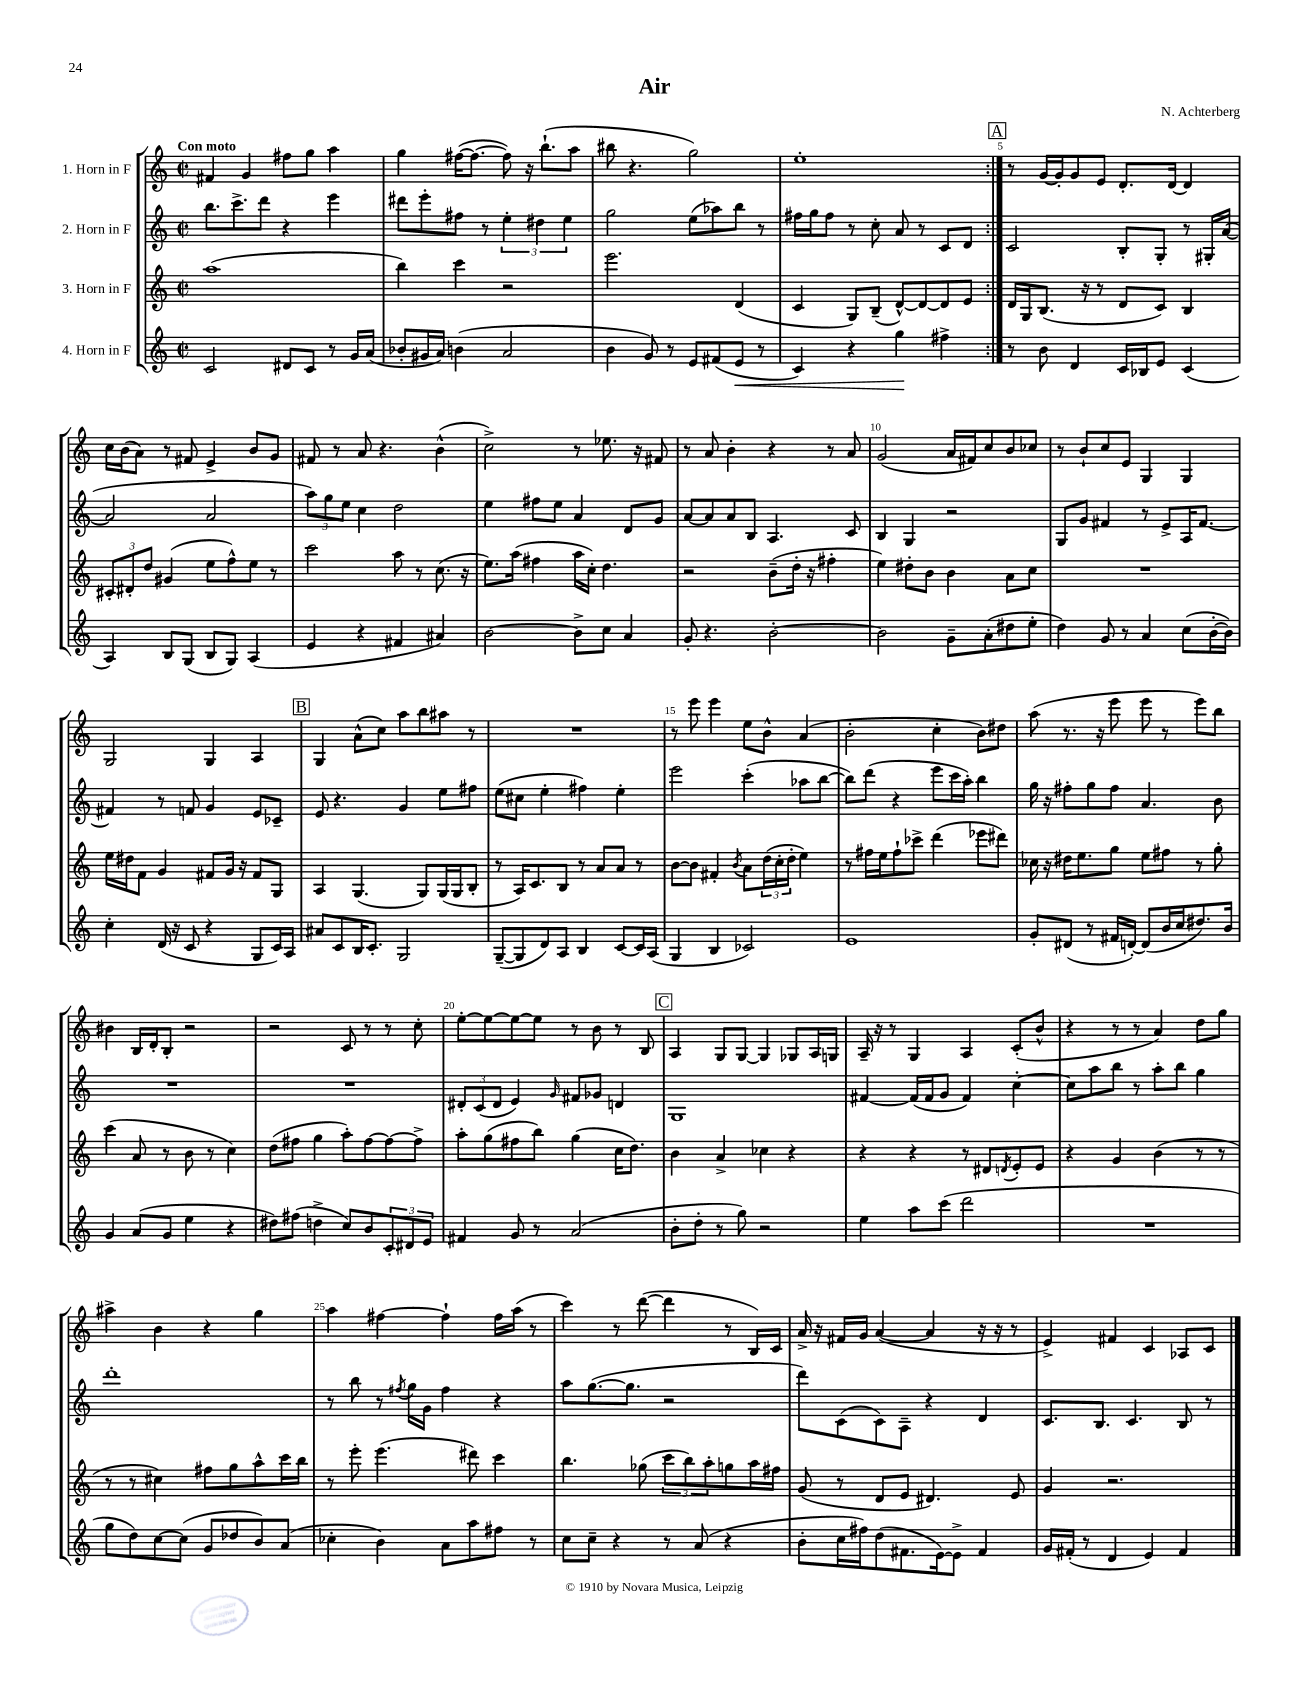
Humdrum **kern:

**kern	**kern	**kern	**kern
*staff4	*staff3	*staff2	*staff1
*clefG2	*clefG2	*clefG2	*clefG2
*k[]	*k[]	*k[]	*k[]
*M2/2	*M2/2	*M2/2	*M2/2
*met(c|)	*met(c|)	*met(c|)	*met(c|)
2c	(1aa	8.bb	4f#
.	.	8.ccc^	.
.	.	.	4g
.	.	8ddd	.
8d#	.	4r	8ff#
8c	.	.	8gg
8r	.	4eee	4aa
16g	.	.	.
(16a	.	.	.
=	=	=	=
8b-'	4bb)	8ddd#	4gg
16g#	.	8eee'	.
16a)	.	.	.
(4b	4ccc	8ff#	([16ff#
.	.	.	8.ff#_
.	.	8r	.
2a	2r	6ee'	8ff#])
.	.	.	16r
.	.	6dd#	.
.	.	.	(8.bb`
.	.	6ee	.
.	.	.	8aa
=	=	=	=
4b	2.eee	2gg	8bb#
.	.	.	4.r
8g)	.	.	.
8r	.	.	.
8e	.	(8ee	2gg)
(8f#	.	8aa-)	.
8e	(4d	8bb	.
8r	.	8r	.
=	=	=	=
4c)	4c	16ff#	1ee'
.	.	16gg	.
.	.	8ff#	.
4r	8G)	8r	.
.	(8B~	8cc'	.
4gg	[8d^^)	8a	.
.	8d_	8r	.
4ff#^	8d]	8c	.
.	8e	8d	.
=:|!	=:|!	=:|!	=:|!
8r	16d	2c	8r
.	16G	.	.
8b	(8.B	.	[16g
.	.	.	16g']
4d	.	.	8g
.	16r	.	.
.	8r	.	8e
16c	8d	8B'	8.d'
16B-	.	.	.
8e	8c)	8G'	.
.	.	.	[16d
(4c	4B	8r	4d]
.	.	16G#'	.
.	.	([16a	.
=	=	=	=
4A)	12c#'	2a]	16cc
.	.	.	(16b
.	12d#'	.	.
.	.	.	8a)
.	12dd	.	.
8B	(4g#	.	8r
(8G	.	.	8f#
8B	8ee	2a	4e^
8G)	8ff^^)	.	.
(4A	8ee	.	8b
.	8r	.	8g
=	=	=	=
4e	2ccc	12aa)	8f#
.	.	12gg	.
.	.	.	8r
.	.	12ee	.
4r	.	4cc	8a
.	.	.	4.r
4f#	8aa	2dd	.
.	8r	.	.
4a#)	(8.cc	.	(4b^^
.	16r	.	.
=	=	=	=
[2b	8.ee)	4ee	2cc^)
.	(16aa	.	.
.	4ff#	8ff#	.
.	.	8ee	.
8b^]	16aa	4a	8r
.	16cc')	.	.
8cc	4.dd	.	8.ee-
4a	.	8d	.
.	.	.	16r
.	.	8g	8f#
=	=	=	=
8g'	2r	[8a	8r
4.r	.	8a]	8a
.	.	8a	4b'
.	.	8B	.
[2b'	(8b~	4.A	4r
.	16dd'	.	.
.	16r	.	.
.	4ff#'	.	8r
.	.	8c	8a
=	=	=	=
2b]	4ee)	4B	(2g
.	8dd#'	4G	.
.	8b	.	.
8g~	4b	2r	16a
.	.	.	16f#)
(8a'	.	.	8cc
8dd#	8a	.	8b
8ee'	8cc	.	8cc-
=	=	=	=
4dd)	1r	8G	8r
.	.	8g	8b`
8g	.	4f#	8cc
8r	.	.	8e
4a	.	8r	4G
.	.	8e^	.
(8cc	.	16A	4G
.	.	[8.f#	.
[16b'	.	.	.
16b])	.	.	.
=	=	=	=
4cc'	16ee	4f#]	2G
.	16dd#	.	.
.	8f	.	.
(16d	4g	8r	.
16r	.	.	.
8c	.	8f	.
4r	8f#	4g	4G
.	16g	.	.
.	16r	.	.
8G	8f#	8e	4A
16c)	8G	8c-~	.
16A	.	.	.
=	=	=	=
8a#	4A	8e	4G
8c	.	4.r	.
16B	(4.G	.	(8a^^
8.c'	.	.	.
.	.	.	8cc)
2G	.	4g	8aa
.	8G)	.	8bb
.	(16G	8ee	8aa#
.	16G	.	.
.	8B'	8ff#	8r
=	=	=	=
([8G~	8r	(8ee	1r
8G]	16A)	8cc#	.
.	8.c	.	.
8d)	.	4ee'	.
8A	8B	.	.
4B	8r	4ff#)	.
.	8a	.	.
[8c	8a	4ee'	.
16c]	8r	.	.
(16A	.	.	.
=	=	=	=
4G	[8b	2eee	8r
.	8b]	.	8eee
4B	4f#'	.	4eee
.	8qb	.	.
2c-)	8a	(4ccc'	8ee
.	(24dd	.	8b^^
.	24cc'	.	.
.	24dd'	.	.
.	4ee)	8aa-	(4a
.	.	[8bb	.
=	=	=	=
1e	8r	8bb])	2b'
.	16ff#	(8ddd	.
.	16ee	.	.
.	8ff#`	4r	.
.	8ccc-^	.	.
.	(4ddd	8eee	4cc'
.	.	16ccc	.
.	.	16aa')	.
.	8eee-	4bb	8b)
.	8ddd#)	.	8dd#
=	=	=	=
8g'	16cc-	16gg	(8aa
.	16r	16r	.
(8d#	16dd#	8ff#'	8.r
.	8.ee	.	.
8r	.	8gg	.
.	.	.	16r
16f#	8gg	8ff#	8eee
[16d')	.	.	.
(8d]	8ee	4.a	8eee
16b	8ff#	.	8r
16cc	.	.	.
8.dd#)	8r	.	8eee)
.	8gg'	8b	8bb
16b	.	.	.
=	=	=	=
4g	(4ccc	1r	4b#
(8a	8a	.	16B
.	.	.	16d'
8g	8r	.	8B'
4ee	8b	.	2r
.	8r	.	.
4r	4cc)	.	.
=	=	=	=
8dd#)	(8dd	1r	2r
(8ff#	8ff#	.	.
4dd^	4gg	.	.
8cc)	8aa')	.	8c
8b	[8ff#	.	8r
12c'	8ff#_	.	8r
12d#	.	.	.
.	8ff#^]	.	8cc'
12e	.	.	.
=	=	=	=
4f#	8aa'	12d#'	[8ee'
.	.	(12c	.
.	(8gg	.	8ee_
.	.	12d#	.
8g	8ff#	4e)	8ee_
8r	8bb)	.	8ee]
.	.	16qqg	.
(2a	(4gg	8f#	8r
.	.	8g-	8b
.	16cc	4d	8r
.	8.dd)	.	.
.	.	.	8B
=	=	=	=
8b'	4b	1G	4A
8dd'	.	.	.
8r	4a^	.	8G
8gg)	.	.	[8G
2r	4cc-	.	4G]
.	4r	.	8G-
.	.	.	16A
.	.	.	16G
=	=	=	=
4ee	4r	[4f#	16A~
.	.	.	16r
.	.	.	8r
8aa	4r	(16f#]	4G
.	.	16f#	.
(8ccc	.	8g	.
2ddd	8r	4f#)	4A
.	8d#	.	.
.	8qd	.	.
.	8e'	[4cc'	(8c'
.	8e	.	8b^^
=	=	=	=
1r	4r	8cc]	4r
.	.	8aa	.
.	4g	8bb	8r
.	.	8r	8r
.	(4b	8aa'	4a)
.	.	8bb	.
.	8r	4gg	8dd
.	8r	.	8gg
=	=	=	=
8gg	8r	1ddd'	4aa#^
8dd)	8r	.	.
[8cc	4cc#)	.	4b
(8cc]	.	.	.
8g	8ff#	.	4r
8dd-	8gg	.	.
8b)	8aa^^	.	4gg
(8a	16ccc	.	.
.	16bb	.	.
=	=	=	=
4cc-'	8r	8r	4aa
.	8eee'	8bb	.
4b)	(4.eee	8r	[4ff#
.	.	8qff#	.
.	.	16gg	.
.	.	16g	.
8a	.	4ff#	4ff#`]
8aa	8ddd#)	.	.
8ff#	4ccc	4r	16ff#
.	.	.	(16aa
8r	.	.	8r
=	=	=	=
8cc	4.bb	8aa	4ccc)
8cc~	.	([8.gg	.
4r	.	.	8r
.	.	8.gg]	.
.	(8gg-	.	([8ddd
8r	12ccc	2r	4ddd]
.	12bb)	.	.
(8a	.	.	.
.	12aa'	.	.
4r	8gg	.	8r
.	16aa	.	16B)
.	16ff#	.	16c
=	=	=	=
8b'	(8g	8ddd)	16a^
.	.	.	16r
16cc	8r	(8c	16f#
16ff#)	.	.	16g
(8dd	8d	8c)	([4a
8.f#	8e	8A~	.
.	4.d#)	4r	4a]
[16e)	.	.	.
8e^]	.	.	.
4f#	.	4d	16r
.	.	.	16r
.	8e	.	8r
=	=	=	=
16g	4g	8.c	4e^)
(16f#'	.	.	.
8r	.	.	.
.	.	8.B	.
4d	2.r	.	4f#
.	.	4.c	.
4e)	.	.	4c
4f#	.	8B	8A-
.	.	8r	8c
==	==	==	==
*-	*-	*-	*-
